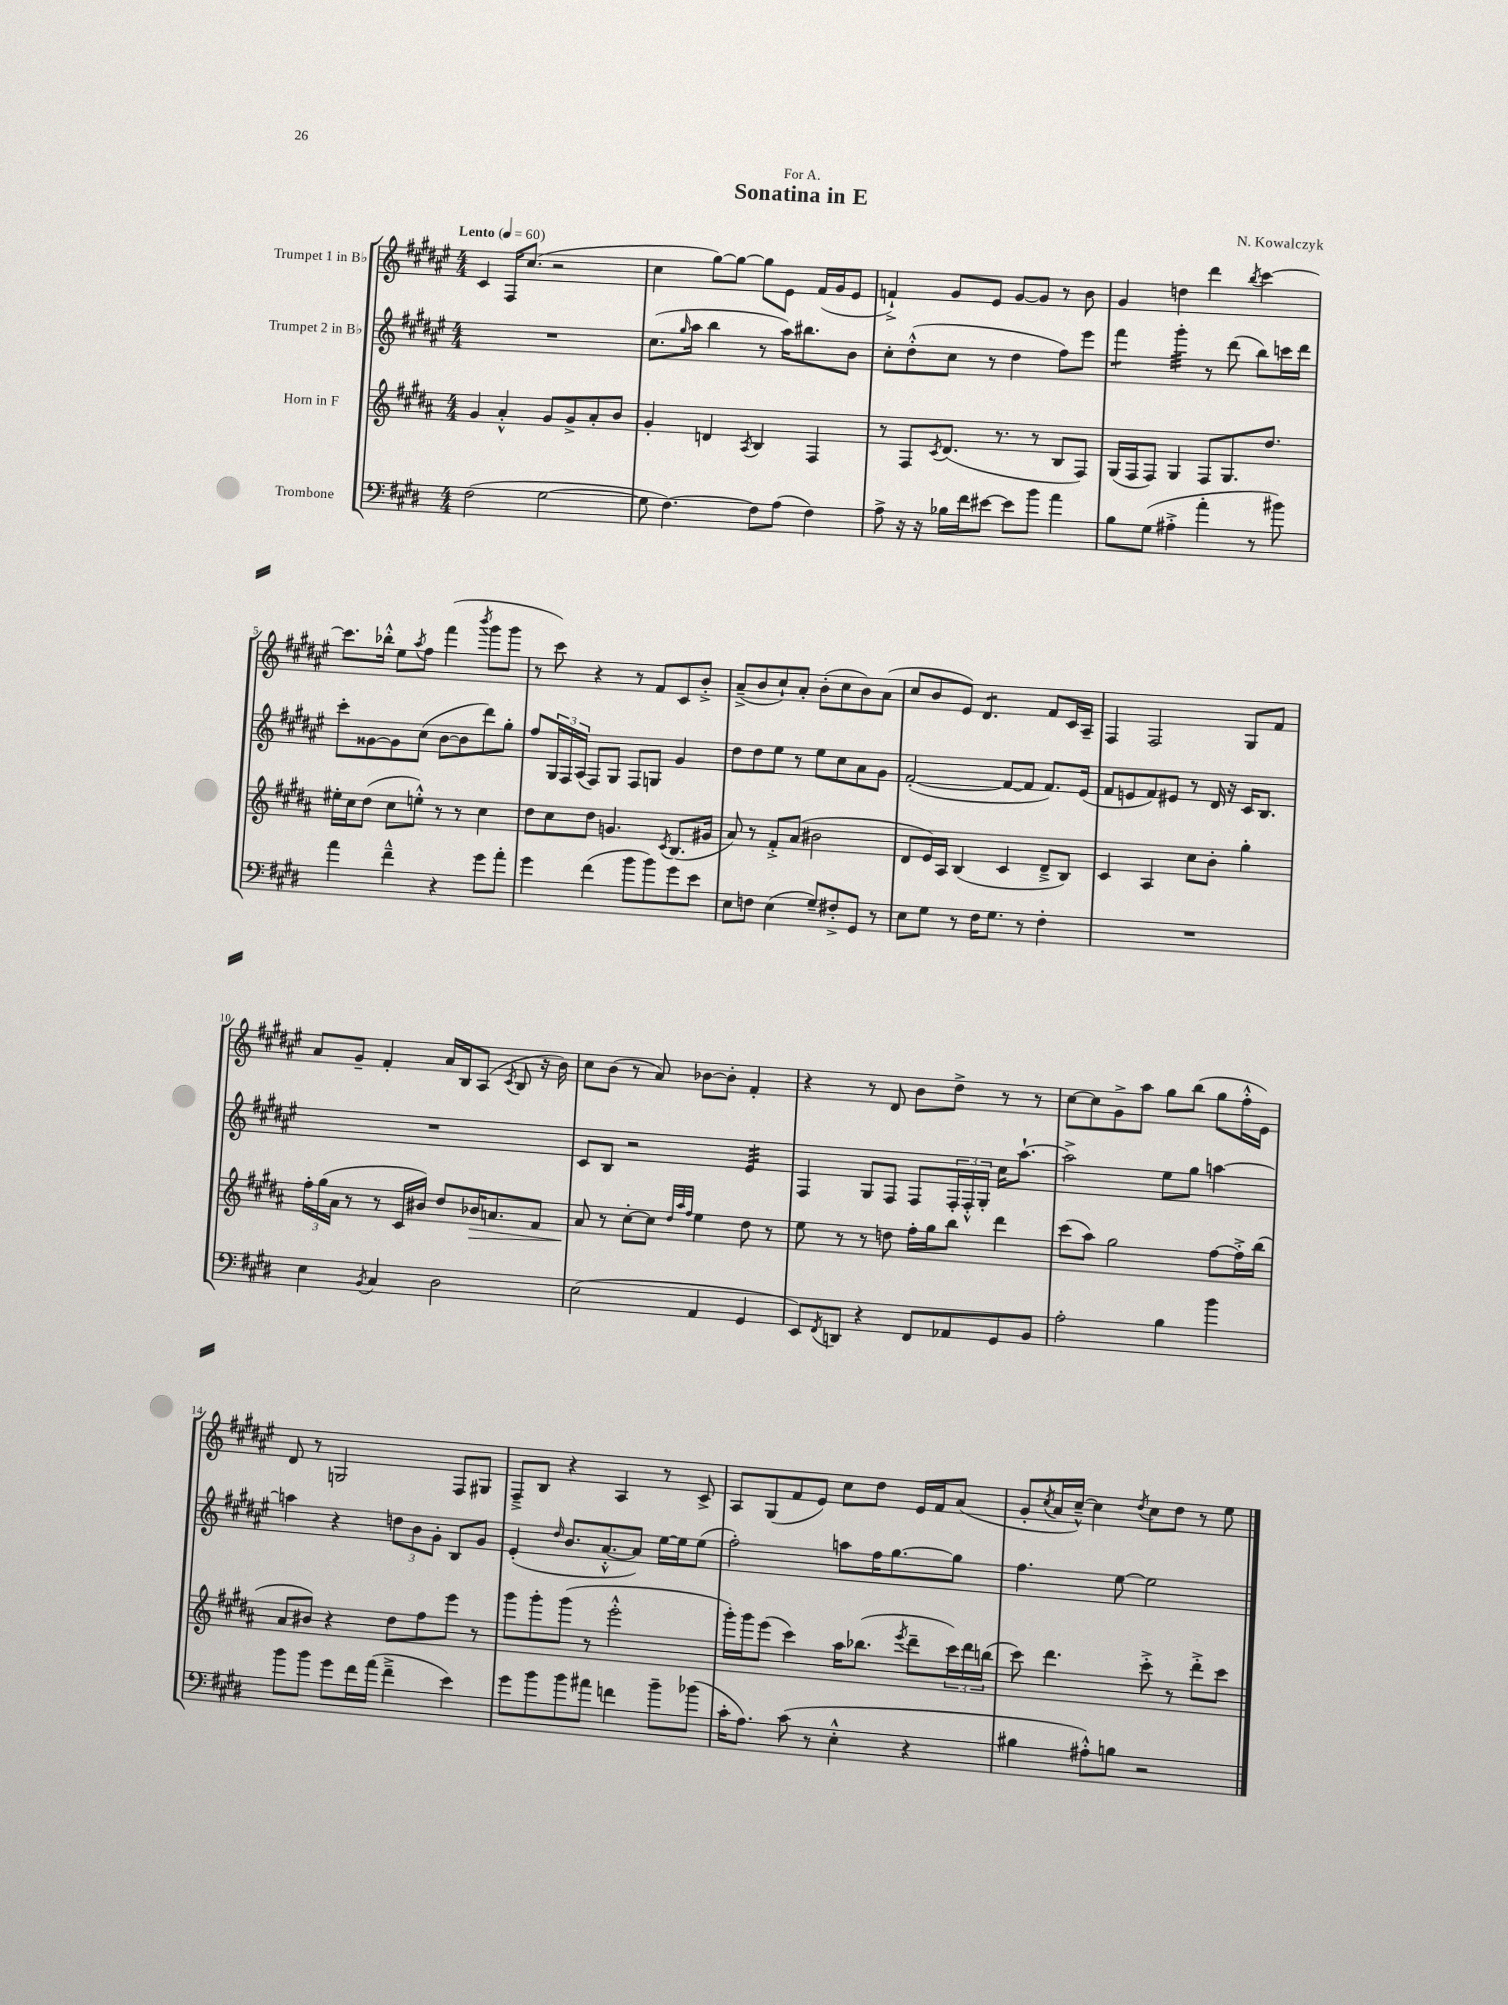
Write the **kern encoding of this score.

**kern	**kern	**kern	**kern
*staff4	*staff3	*staff2	*staff1
*clefF4	*clefG2	*clefG2	*clefG2
*k[f#c#g#d#]	*k[f#c#g#d#a#]	*k[f#c#g#d#a#e#]	*k[f#c#g#d#a#e#]
*M4/4	*M4/4	*M4/4	*M4/4
*MM60	*MM60	*MM60	*MM60
(2F#\	4g#/	1r	4c#/
.	4a#'^^/	.	16F#/LK
.	.	.	(8.cc#/J
[2G#\	8g#/L	.	2r
.	8g#^/	.	.
.	8a#'/	.	.
.	8b/J	.	.
=	=	=	=
8G#\]	4g#'/	(8.cc#\L	4cc#\
[4.F#\)	.	.	.
.	.	16qqgg#/	.
.	.	16aa#\Jk	.
.	4d/	4bb\	[8gg#\L)
.	.	.	8gg#\_J
.	8qA#/	.	.
8F#\]L	4B/	8r	8gg#\]L
(8A\J	.	16aa#\LK)	8e#\J
.	.	8.bb#\	.
4F#\)	4F#/	.	(16f#/LL
.	.	.	16g#/J
.	.	8b\J	8e#/J
=	=	=	=
8A^\	8r	8cc#'\L	4f`^/)
16r	8F#/L	(8dd#'^^\	.
16r	.	.	.
.	8qc#/	.	.
16B-\LL	(8.d#/J	8cc#\J	8g#/L
16f#\J	.	.	.
[8e#\J	.	8r	8e#/J
.	8.r	.	.
8e#\]L	.	4dd#\	[8g#/L
8b\J	8r	.	8g#/]J
4a\	8B/L	8ff#\L)	8r
.	8F#/J)	8eee#\J	8b\
=	=	=	=
8B\L	(16G#/LL	4fff#\	4g#/
.	16F#/J	.	.
(8G#\J	8F#/J)	.	.
4A#'^\	4G#/	4ggg#'\	4dd\
4a'\	8F#/L	8r	4ddd#\
.	8.G#/	(8ddd#\	.
.	.	.	8qbb/
8r	.	8bb\L)	[4ccc#\
.	8.dd#/J	.	.
8b#\)	.	16ccc\L	.
.	.	16ddd#\JJ	.
=	=	=	=
4a\	16ee#'\LL	8ccc#'\L	8.ccc#\]L
.	16cc#\J	.	.
.	(8dd#\J	[8g##\	.
.	.	.	16bb-'^^\Jk
4f#~^^\	8cc#\L	8g##\]	8ee#\L
.	.	.	8qaa#/
.	8ee'^^\J)	(8cc#\J	8ff#\J
4r	8r	[8b\L	(4fff#\
.	8r	8b\]	.
.	.	.	8qbbb/
8g#\L	4cc#\	8ddd#\)	8ggg#\L
8a'\J	.	8gg#'\J	8ggg#\J
=	=	=	=
4g#\	8dd#\L	8ff#/L	8r
.	8cc#\	24G#/L	8ccc#\)
.	.	24F#/	.
.	.	(24A#/JJ	.
(4f#\	8dd#\J	8F#/L)	4r
.	4.g/	8G#/J	.
8b\L	.	8F#/L	8r
8b\)	.	8G/J	8f#/L
.	8qc#/	.	.
8g#\	(8.B/L	4g#/	8c#/
8e\J	.	.	8b'^/J
.	16g#/Jk	.	.
=	=	=	=
8E\L	8a#/)	8dd#\L	(8a#~^/L
8F\J	8r	8dd#\	8b/
(4E\	8f#'^/L	8ee#\J	8cc#`/)
.	(8a#/J	8r	8a#'/J
8G#~/L)	2b#\	8ee#\L	(8b'\L
8F#'^/	.	8cc#\	8cc#\
8GG#/J	.	8a#\	8b\)
8r	.	8g#\J	(8a#\J
=	=	=	=
8E\L	8d#/L	([2f#'/	8cc#/L
8G#\J	16e/L)	.	8b/
.	16A#/JJ	.	.
8r	(4B/	.	8e#/J)
16F#\LK	.	.	4.d#/
8.G#\J	.	.	.
.	4c#/	8f#/_L	.
8r	.	8f#/]J	.
4F#'\	8d#~^/L	8.f#/L)	8f#/L
.	8B/J)	.	16c#/L
.	.	(16e#/Jk	16A#~/JJ
=	=	=	=
1r	4c#/	8f#/L	4F#/
.	.	8e/	.
.	4A#/	8f#/)	2F#/
.	.	8e#/J	.
.	8cc#\L	8r	.
.	8b'\J	16d#/	.
.	.	16r	.
.	4gg#'\	16c#/LK	8G#/L
.	.	8.B/J	.
.	.	.	8f#/J
=	=	=	=
4E\	24ff#'\LL	1r	8a#/L
.	(24gg#\	.	.
.	24a#\JJ	.	.
.	8r	.	8g#~/J
8qBB/	.	.	.
4C#/	8r	.	4f#'/
.	16c#/LL	.	.
.	16b#/JJ)	.	.
2D#\	8dd#/L	.	16a#/LL
.	.	.	16B/J
.	16b-/K	.	(8A#/J
.	8.a/	.	.
.	.	.	8qc#/
.	.	.	8B/
.	8f#/J	.	16r
.	.	.	16b\)
=	=	=	=
(2E\	8a#/	8c#/L	8cc#\L
.	8r	8B/J	(8b\J
.	[8cc#'\L	2r	8r
.	8cc#\]J	.	8a#/)
.	32qqdd#/LLL	.	.
.	32qqaa#/	.	.
.	32qqff#/JJJ	.	.
4AA/	4ee\	.	[8b-\L
.	.	.	8b-'\]J
4GG#/	8dd#\	4e#/	4f#'/
.	8r	.	.
=	=	=	=
8EE/L)	8ee\	4F#/	4r
8qFF#/	.	.	.
8DD/J	8r	.	.
4r	8r	8G#/L	8r
.	8dd\	8F#/J	8d#/
8FF#/L	16ff#'\LL	8F#/L	8b\L
.	16gg#\J	.	.
8AA-/	8bb\J	24F#'/L	8dd#^\J
.	.	24F#'^^/	.
.	.	24G#'/JJ	.
8GG#/	4ddd#\	16cc#\LK	8r
.	.	[8.aa#`\J	.
8BB/J	.	.	8r
=	=	=	=
2A'\	(8ccc#\L	2aa#^\]	[8cc#\L
.	8aa#\J)	.	8cc#\]
.	2gg#\	.	8g#^\
.	.	.	8aa#\J
4B\	.	8ee#\L	8gg#\L
.	.	8gg#\J	(8bb\J
4b\	[8ff#\L	[4aa\	8gg#\L
.	16ff#'^\]L	.	16ff#'^^\L
.	(16bb\JJ	.	16e#\JJ)
=	=	=	=
8b\L	8a#/L	4aa\]	8d#/
8b\J	8b#/J)	.	8r
8g#\L	4r	4r	2G/
16f#\L	.	.	.
(16a\JJ	.	.	.
4f#~^\	8dd#\L	12dd\L	.
.	.	12b\	.
.	8ff#\	.	.
.	.	12g#'\J	.
4e\)	8eee\J	8B/L	8F#/L
.	8r	8g#/J	8G#/J
=	=	=	=
8g#\L	8ggg#\L	(4e#'/	8F#~^/L
8b\	8ggg#'\	.	8B/J
.	.	16qqdd#/	.
8b\	(8ggg#\J	8.b/L	4r
8a#\J	8r	.	.
.	.	[8.a#'^^/	.
4f\	2eee'^^\	.	4A#/
.	.	8a#/]J)	.
8b~\L	.	[16ee#\LL	8r
.	.	16ee#\]J	.
(8b-\J	.	(8ee#\J	8c#^/
=	=	=	=
16c#'\LK	16ggg#'\LL)	2ff#'\)	8A#/L
8.A\J)	16ggg#\J	.	.
.	(8eee\J	.	(8G#/
(8c#\	4ccc#\)	.	8f#/
8r	.	.	8e#/J)
4E'^^\	16aa#\LK	8aa\L	8cc#\L
.	(8.bb-\J	.	.
.	.	16ff#\K	8dd#\J
.	.	[8.gg#\	.
.	8qeee/	.	.
4r	8ddd#~\L	.	16e#/LL
.	.	.	16f#/J
.	24ccc#\L)	8gg#\]J	(8a#/J
.	24ddd#\	.	.
.	(24bb\JJ	.	.
=	=	=	=
4B#\	8ccc#\)	4.ff#\	8g#'/L
.	.	.	8qcc#/
.	4.ddd#\	.	16a#/L
.	.	.	[16cc#~^^/JJ)
8A#'^^\L)	.	.	4cc#\]
8B\J	.	[8ee#\	.
.	.	.	8qdd#/
2r	8ccc#'^\	2ee#\]	8cc#\L
.	8r	.	8dd#\J
.	8ddd#'^\L	.	8r
.	8ccc#\J	.	8ee#\
==	==	==	==
*-	*-	*-	*-
